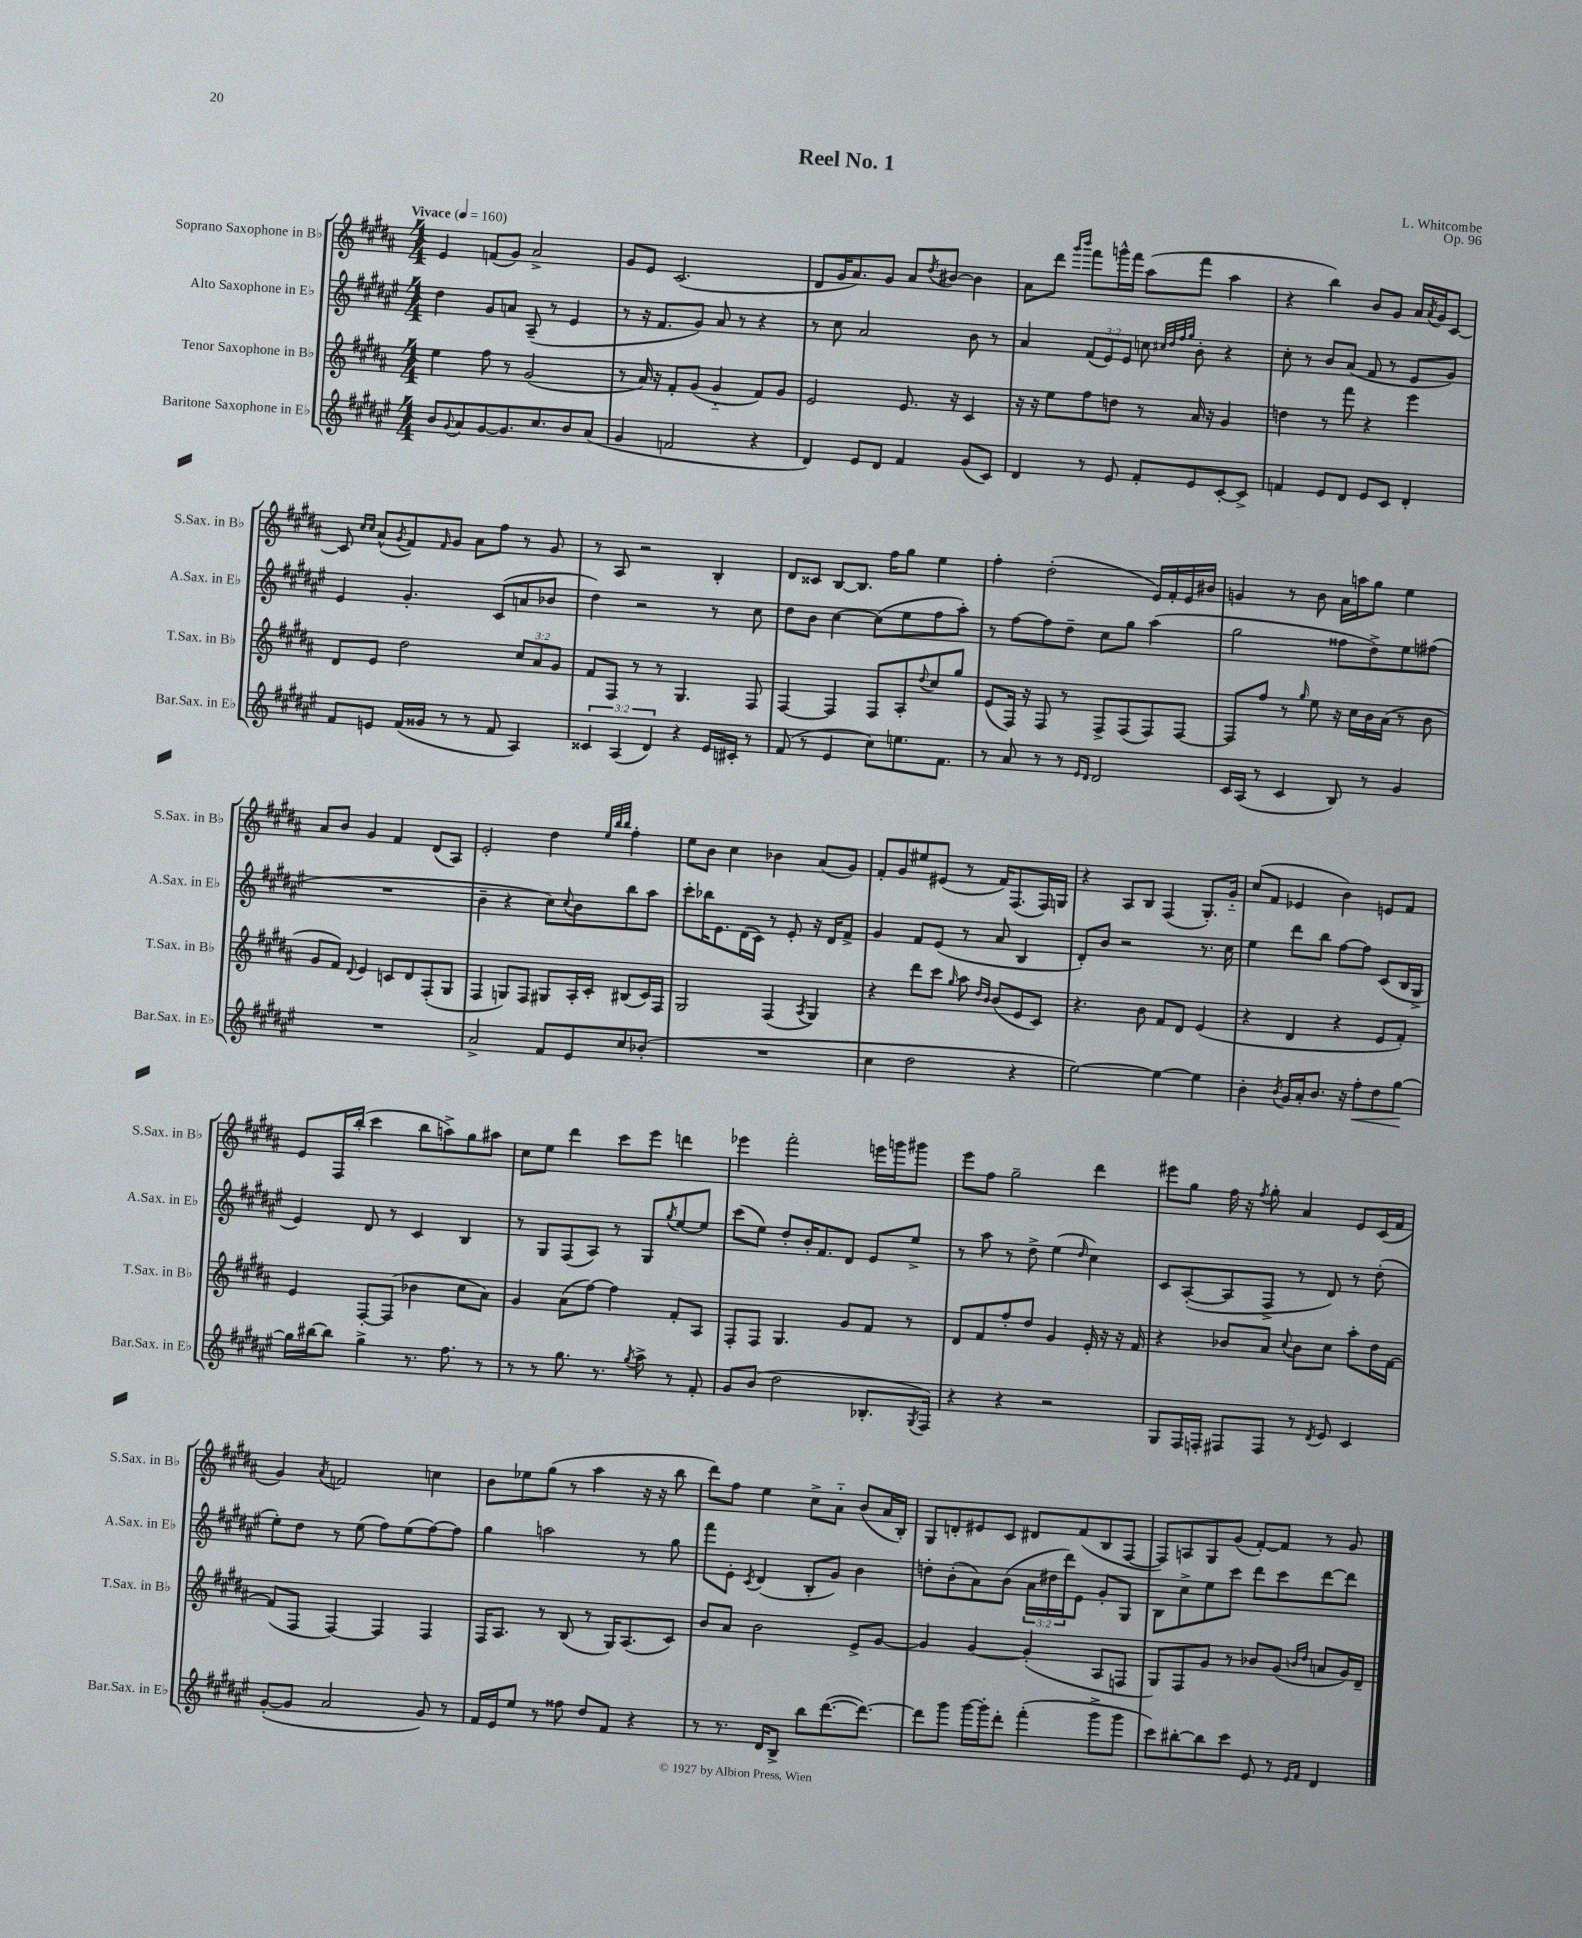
\header { title = "Reel No. 1" composer = "L. Whitcombe" opus = "Op. 96" }
<<
\new StaffGroup <<
\new Staff = "s0" \with { instrumentName = "Soprano Saxophone in Bb" shortInstrumentName = "S.Sax. in Bb" } {
    \clef treble \key b \major \numericTimeSignature \time 4/4 \tempo "Vivace" 4 = 160
    e'4 f'8( gis'8) ais'2-> |
    gis'8 e'8 cis'2.( |
    dis'8 gis'16 ais'8.) gis'8 ais'8 \acciaccatura { dis''8 } bis'8~ bis'4 |
    ais'8 dis'''8 \grace { gis'''16 b'''16 } fis'''8 g'''16-^ fis'''16 ais''8( fis'''8 ais''4 |
    r4 b''4) b'8 gis'8 ais'16 \acciaccatura { ais'8 } gis'16 cis'8~ |
    cis'8 \grace { cis''16 cis''16 } ais'8-^( \acciaccatura { gis'8 } fis'8) \grace { fis'16 } gis'8 ais'8 fis''8 r8 gis'8 |
    r8 ais8 r2 b4-. |
    dis'8 cisis'8 b8~ b8. fis''16 gis''8 e''4 |
    fis''4-. dis''2-.( e'16) fis'16-. e'16 bis'16 |
    g'4 r8 b'8 ais'16 a''16 gis''8 e''4 |
    ais'8 b'8 gis'4 fis'4 dis'8( ais8) |
    e'2-. dis''4 \grace { e''32 b''32 b''32 } fis''4-. |
    e''8 b'8 cis''4 bes'4 ais'8( gis'8) |
    fis'8-. gis'8 eis''8 eis'8( r8 fis'16) fis8.( fis16) g16 |
    r4 ais8 b8 fis4( gis8.-.) gis'16-_ |
    cis''8( fis'8 ees'4 b'4) e'8 fis'8 |
    e'8 fis16 b''16-.( cis'''4 b''8 a''8->) gis''8 ais''8 |
    cis''8 e''8 dis'''4 cis'''8 e'''8 d'''4 |
    ees'''4 fis'''2-. e'''16 g'''16 gis'''8 |
    e'''8 fis''8 gis''2-- dis'''4 |
    eis'''8 gis''8 fis''16 r16 \acciaccatura { fis''8 } gis''8-. ais'4 e'8 cis'16( fis'16 |
    gis'4) \acciaccatura { ais'8 } f'2 c''4 |
    b'8 ees''8 gis''8( r8 ais''4 r16 r16 b''8 |
    dis'''8) fis''8 e''4 cis''8-> ais'8-_ b'8( ais'16 b16-.) |
    gis8 d'8-. eis'8 cis'8 dis'8 fis'8( b8 fis8~ |
    fis8) a8 gis8 gis'8( fis'8~-.) fis'8 r8 gis'8 \bar "|." |
}
\new Staff = "s1" \with { instrumentName = "Alto Saxophone in Eb" shortInstrumentName = "A.Sax. in Eb" } {
    \clef treble \key fis \major \numericTimeSignature \time 4/4 \override Staff.TupletNumber.text = #tuplet-number::calc-fraction-text
    dis''4 gis'8 a'8 ais8--( r8 eis'4 |
    r8 r16 fis'8. gis'8) ais'8 r8 r4 |
    r8 cis''8 ais'2 b'8 r8 |
    ais'4 \tuplet 3/2 { fis'8( eis'8) eis'8 } c''8 \grace { cis''32 dis''32 fis''32 gis''32 } b'8-. r4 |
    cis''8-. r8 b'8 ais'8( fis'8 r8 eis'8 gis'8) |
    eis'4 gis'4.-. cis'8( a'8 bes'8 |
    dis''4) r2 r8 cis''8 |
    dis''8 b'8 cis''4~ cis''8( eis''8 fis''8 ais''8-.) |
    r8 fis''8~ fis''8 dis''8-- cis''8 gis''8 ais''4( |
    gis''2 fisis''8 dis''8->) eis''8 fis''8( |
    R1 |
    b'4-- r4 cis''8) \appoggiatura { cis''8 } b'8 b''8 ais''8 |
    cis'''8-. bes''16 eis'8. dis'16( cis'16) r8 eis'8-. r16 dis'16 fis'8-> |
    gis'4 fis'8 eis'8( r8 ais'8 b4 |
    dis'8-.) b'8 r2 r8. cis''16 |
    eis''4 dis'''8 b''8 fis''8~ fis''8 cis'8( b16 gis16-> |
    eis'4) dis'8 r8 cis'4 b4 |
    r8 gis8 fis8( ais8) r8 gis8 \acciaccatura { gis''8 } eis''8~ eis''8 |
    cis'''8( eis''8) dis''8-. b'16-. fis'8. dis'8 eis'8 eis''8-> |
    r8 ais''8 r8 dis''8-> eis''4( \grace { dis''16 } cis''4) |
    cis'8 ais8~-.( ais8 fis8-> r8 dis'8) r8 dis''8-.( |
    eis''8-.) dis''8 r8 eis''8( fis''8) eis''8( fis''8~) fis''8 |
    gis''4 a''2 r8 gis''8 |
    fis'''8 eis'8-. \acciaccatura { cis'8 } dis'4( b8-. gis'8) b'4 |
    d''8-. b'8-.( ais'8) b'8( \tuplet 3/2 { ais'16 dis''16 dis'''16) } eis'8 gis'8-. gis8 |
    b8 cis''8-> eis''8 cis'''8 dis'''8 cis'''8 dis'''8~ dis'''8 \bar "|." |
}
\new Staff = "s2" \with { instrumentName = "Tenor Saxophone in Bb" shortInstrumentName = "T.Sax. in Bb" } {
    \clef treble \key b \major \numericTimeSignature \time 4/4 \override Staff.TupletNumber.text = #tuplet-number::calc-fraction-text
    e''4 fis''8 r8 gis'2( |
    r8 ais'16) r16 fis'8-. gis'8( gis'4-_ fis'8) gis'8 |
    e'2 e'8. r16 cis'4 |
    r16 r16 e''8 fis''8 d''8 r8 ais'16 r16 gis'4 |
    d''4 r8 fis'''8 r4 e'''4 |
    dis'8 e'8 dis''2 \tuplet 3/2 { cis''8 ais'8 gis'8 } |
    fis'8 fis8 r8 r8 gis4. fis8 |
    fis4~ fis4 fis8 ais8-. \appoggiatura { dis''8 } cis''8 gis''8 |
    e'8( fis16) r16 fis8 r8 fis8-> fis8( fis8) fis8~ |
    fis8 fis''8 r8 \grace { gis''16 } e''8 r16 cis''16 b'16 ais'16( r8 b'8 |
    gis'8 fis'8) \appoggiatura { dis'8 } e'4 c'8 dis'8 fis8-.( gis8 |
    fis4 g8) fis8 gis8 ais16-. cis'16-. bis8( cis'16) fis16 |
    gis2 fis4( \acciaccatura { ais8 } gis4) |
    r4 dis'''8 cis'''8 \grace { gis''16 } ais''8 \grace { dis''16 b'16 } b'8( e'8 cis'8) |
    r4. b'8 fis'8 dis'8 e'4( |
    r4 dis'4 r4 e'8 fis'8-.) |
    e'4 fis8~-. fis8( bes'4 cis''8 ais'8) |
    gis'4 ais'8( fis''8~) fis''4 fis'8-. ais8 |
    fis8-. fis8 gis4. gis'8 fis'8 r8 |
    dis'8 fis'8 fis''8-. dis''8 gis'4 e'16-. r16 r16 fis'16 |
    r4 bes'8 ais'8 \appoggiatura { cis''8 } bes'8 cis''8 ais''8-. dis''16 fis'16~ |
    fis'8( fis8 fis4~) fis4 fis4 |
    fis16 ais8. r8 b8( r8 gis16) ais8.( cis'8) |
    b'8 ais'8 b'2 e'8-> gis'8~ |
    gis'4 gis'4~ gis'4-.( ais8 f8 |
    gis8) fis8 gis'8 r8 bes'8 gis'8( \grace { b'16 dis''16 } a'8 gis'16) dis'16-- \bar "|." |
}
\new Staff = "s3" \with { instrumentName = "Baritone Saxophone in Eb" shortInstrumentName = "Bar.Sax. in Eb" } {
    \clef treble \key fis \major \numericTimeSignature \time 4/4 \override Staff.TupletNumber.text = #tuplet-number::calc-fraction-text
    b'8 \appoggiatura { gis'8 } ais'8 gis'8~ gis'8. cis''8. b'8 ais'8( |
    gis'4 f'2 r4 |
    dis'4) eis'8 dis'8 fis'4 gis'8( cis'8) |
    dis'4 r8 eis'8 fis'8-. eis'8 cis'8~-. cis'8-> |
    f'4 eis'8 dis'8 eis'8 cis'8 dis'4-. |
    fis'8 e'8 fis'16( gisis'16 r8 r8 fis'8 ais4) |
    \tuplet 3/2 { cisis'4 ais4( dis'4) } r4 eis'16 cis'16-. r8 |
    fis'8( r8 eis'4 cis''8) e''8. fis'8. |
    r8 ais'8 r8 r8 \grace { eis'16 dis'16 } dis'2 |
    cis'16 ais16( r8 cis'4 b8) r8 gis'4 |
    R1 |
    ais'2-> fis'8 eis'8 cis''8 bes'8-.( |
    R1 |
    cis''4 dis''2 r4 |
    eis''2~) eis''4~ eis''4 |
    b'4-. \acciaccatura { b'8 } gis'16 ais'16-. b'8. r16 fis''8-.\< dis''8 gis''8~\! |
    gis''16 bis''16~ bis''8 gis''4-> r8. fis''8. r8 |
    r8 r8 gis''8. r8. \acciaccatura { gis''8 } ais''8-> r8 fis'8-. |
    gis'8 b'8( dis''2 bes8.-. \acciaccatura { gis8 } fis16) |
    r4 r4 r2 |
    gis8 fis16 f16-. fis8 fis8 r8 \acciaccatura { dis'8 } eis'8 cis'4 |
    gis'8~-.( gis'8 ais'2 gis'8) r8 |
    fis'16 eis'16 eis''8 r8 fisis''8 dis''8 fis'8 r4 |
    r8 r8. dis'16 b8-> b''8 dis'''8.~( dis'''8.~) |
    dis'''8 gis'''8 gis'''16~ gis'''16-. dis'''8-. fis'''4-.( gis'''8-> gis'''8 |
    cis'''8) bis''8~-. bis''8 cis'''8 eis'8 r8 \grace { eis'16 fis'16 } dis'4 \bar "|." |
}
>>
>>
\layout { \context { \Score \remove "Bar_number_engraver" } }
